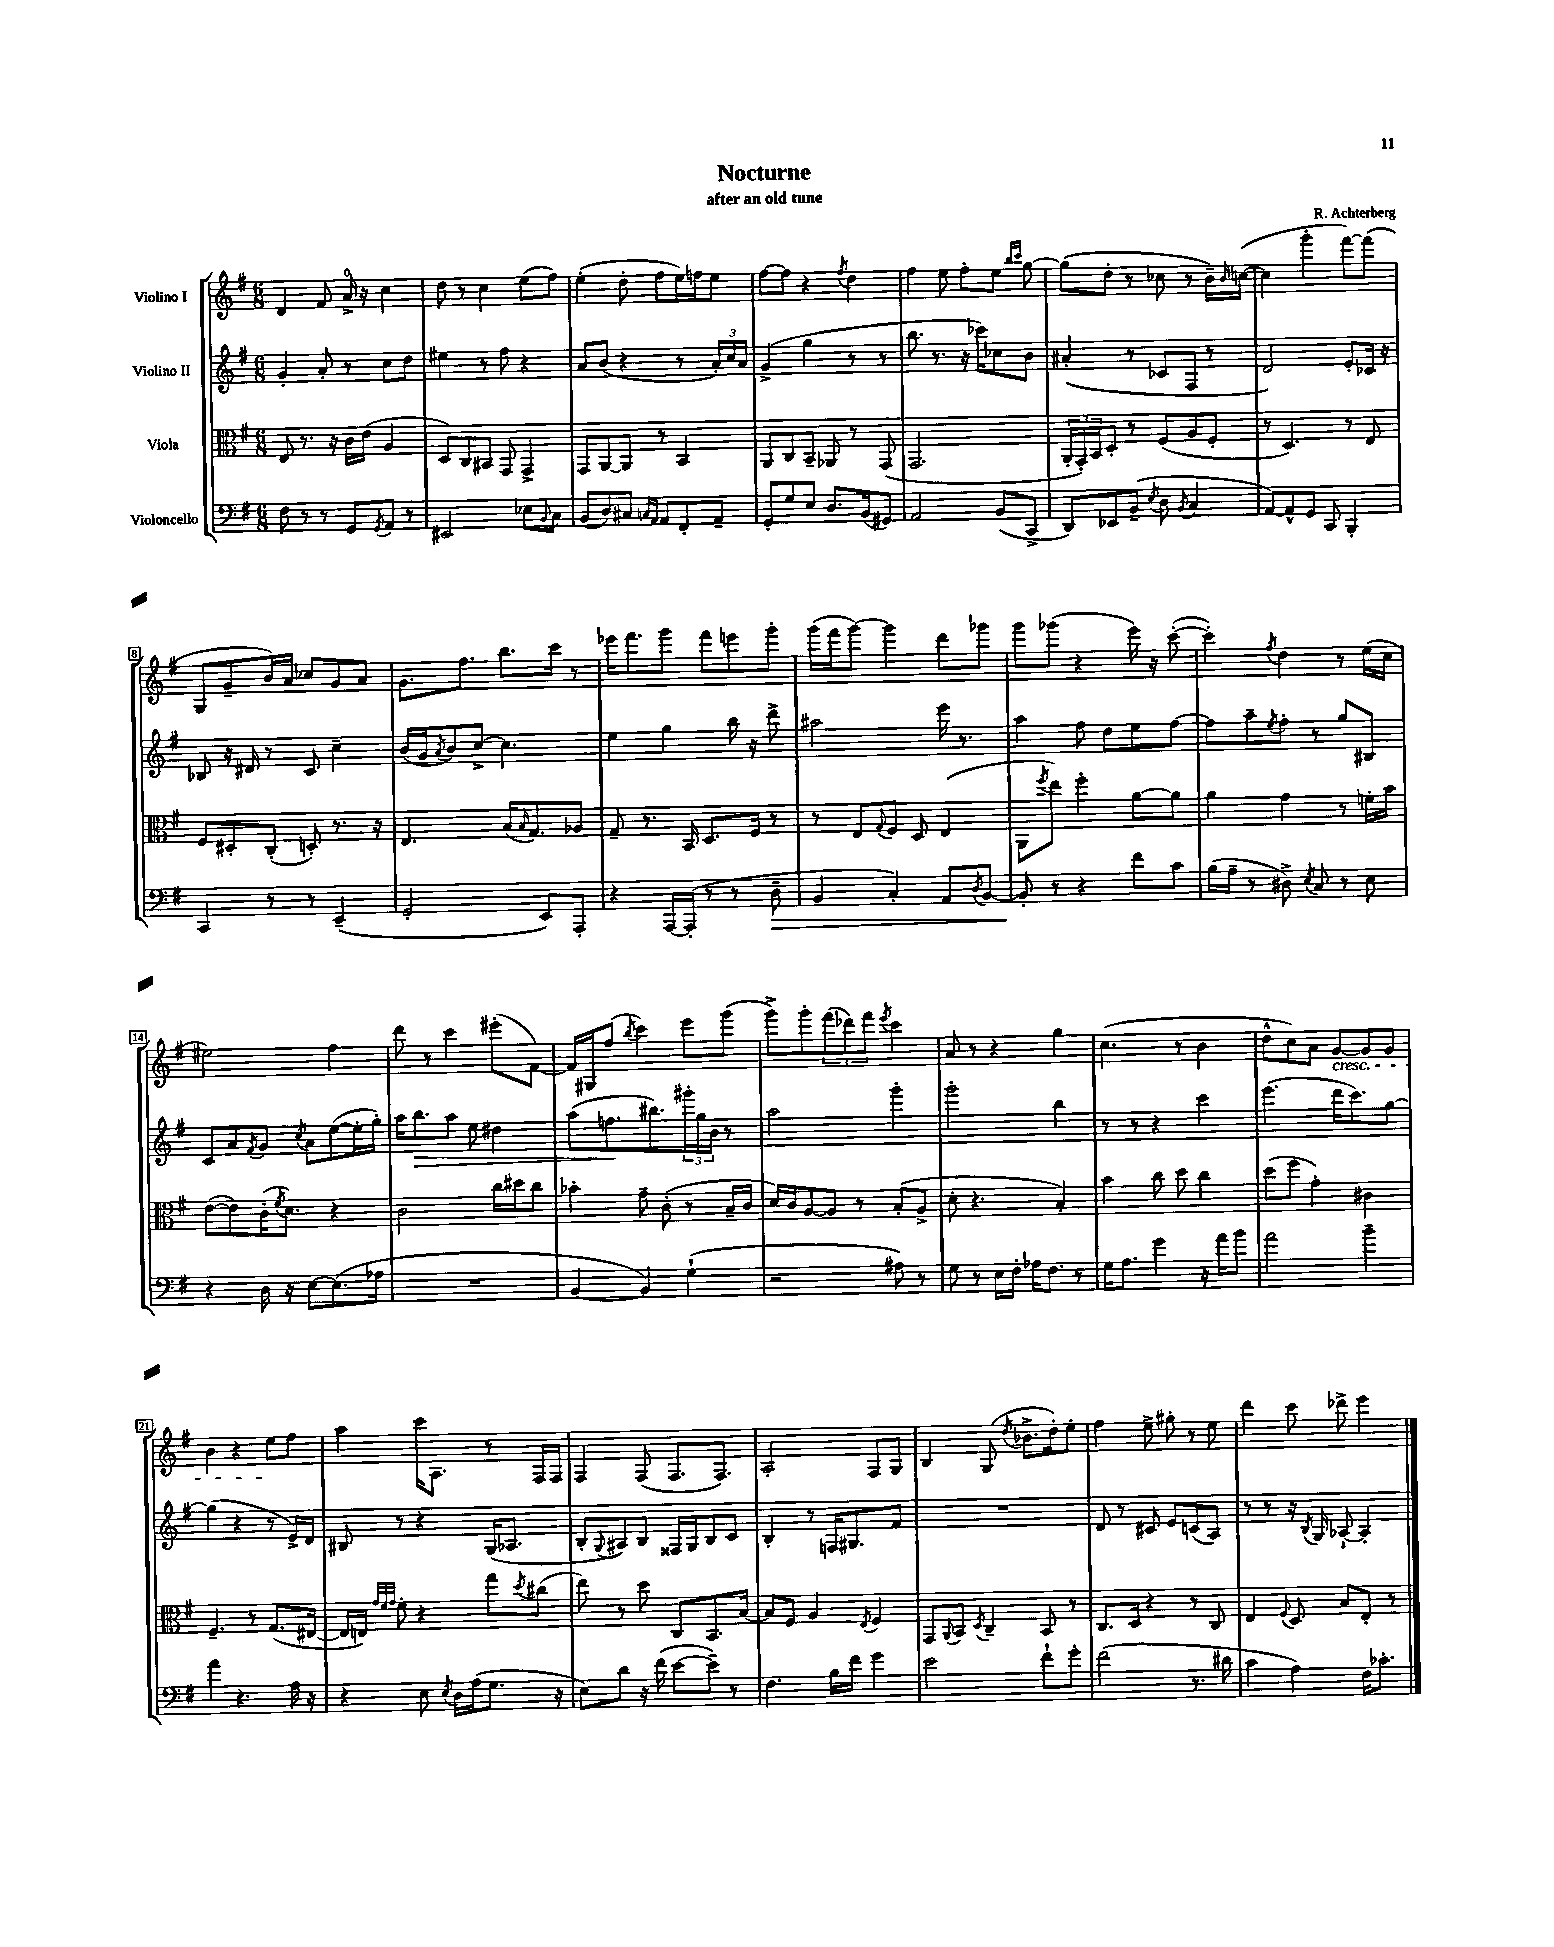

**kern	**kern	**kern	**kern
*staff4	*staff3	*staff2	*staff1
*clefF4	*clefC3	*clefG2	*clefG2
*k[f#]	*k[f#]	*k[f#]	*k[f#]
*M6/8	*M6/8	*M6/8	*M6/8
8F#	8E	4g'	4d
8r	8.r	.	.
8r	.	8a'	8f#
.	16r	.	.
8GG	16c	8r	16a^
.	(16e	.	16r
8qGG	.	.	.
8AA	4A	8cc	4cc
8r	.	8dd	.
=	=	=	=
2EE#	8D)	4ee#	8dd
.	8C	.	8r
.	8BB#	8r	4cc
.	8GG	8ff#	.
8E-	4GG^	4r	(8ee
8qqBB	.	.	.
8C	.	.	8ff#)
=	=	=	=
(8BB	8GG	8a	(4ee'
8D)	[8AA	(8b	.
8C#	8AA]	4r	8dd'
16qqC	.	.	.
16qqAA	.	.	.
8AA	8r	.	8ff#
8FF#'	4BB	8r	16ee)
.	.	.	16ff
8AA~	.	24a')	8ee
.	.	24cc	.
.	.	24a	.
=	=	=	=
8GG'	8AA	(4g^	[8ff#
8G	8C	.	8ff#]
8E	8BB~	4gg	4r
8.D	8AA-	.	.
.	.	.	8qff#
.	8r	8r	4dd
(16BB	.	.	.
8GG#)	(8GG	8r	.
=	=	=	=
2AA	2.GG	8.bb	4ff#
.	.	8.r	.
.	.	.	8ee
.	.	16r	8ff#'
.	.	16ccc-)	.
(8BB	.	8cc-	8ee
.	.	.	16qqbb
.	.	.	16qqccc
8CC^	.	8b	[8gg
=	=	=	=
8DD)	24AA'	(4a#'	(8gg]
.	24GG')	.	.
.	24BB	.	.
8EE-	8D'	.	8dd'
(8BB~	8r	8r	8r
8qE	.	.	.
8D	(8F#	8c-	8cc-
8qBB	.	.	.
4C	8A	8F#	8r
.	8F#'	8r	16b~)
.	.	.	16qqb
.	.	.	([16cc
=	=	=	=
[8AA)	8r	2d)	4cc]
8AA^^]	4.D)	.	.
8GG	.	.	4ggg'
8CC	.	.	.
4BBB'	8r	8e'	[8fff#)
.	8E	16c-	(8fff#]
.	.	16r	.
=	=	=	=
4CC	8F#	8B-	8G
.	8D#'	16r	8g~
.	.	16d#	.
8r	(8C'	8r	16b)
.	.	.	16a
8r	8D')	8c	8cc-
(4EE~	8.r	4cc~	8g
.	.	.	8a
.	16r	.	.
=	=	=	=
2GG'	4.E	(16b	8.g
.	.	16g	.
.	.	8qa	.
.	.	8b)	.
.	.	.	8.ff#
.	.	[8cc^	.
.	(16B	4.cc]	8.bb
.	16qqB	.	.
.	8.G)	.	.
8EE)	.	.	.
.	.	.	16ccc
8AAA'	8A-	.	8r
=	=	=	=
4r	8G~	4ee	16eee-
.	.	.	8.fff#
.	8.r	.	.
[16AAA	.	4gg	8ggg
(16AAA']	16BB	.	.
8r	8.D	.	8fff#
8r	.	16bb	8eee
.	16F#	16r	.
8D~	8r	8ddd^	8ggg'
=	=	=	=
4BB	8r	2aa#	(16ggg
.	.	.	16fff#
.	8E	.	[8ggg)
.	8qqG	.	.
4C')	8F#	.	4ggg]
.	8D	.	.
8AA	(4E	16eee	8ddd
.	.	8.r	.
8qD	.	.	.
[8BB	.	.	8ggg-
=	=	=	=
8BB']	8AA	4aa	8ggg
.	8qff#	.	.
8r	8ee)	.	(8ggg-
4r	4ff#'	8ff#	4r
.	.	8dd	.
8f#	[8a	8ee	16eee)
.	.	.	16r
8c	8a]	[8ff#	([8ccc'
=	=	=	=
(16B	4a	8ff#]	4ccc'])
16A~	.	.	.
8r	.	8aa~	.
.	.	8qee	8qff#
8D#^)	4g	8ff#'	4dd
8qE	.	.	.
8C	.	8r	.
8r	8r	8gg	8r
8E	16f'	8B#	(16ee
.	16b	.	16cc
=	=	=	=
4r	([8e	8c	2ee#)
.	8e])	8a	.
.	.	8qf#	.
16D	(16c'	8g	.
.	8qf#	.	.
16r	8.d)	.	.
.	.	8qcc	.
[8E	.	8a	.
(8.E]	4r	([8ee	4ff#
.	.	16ee']	.
16A-	.	16gg')	.
=	=	=	=
2.r	2c	16aa	8ddd
.	.	8.bb	.
.	.	.	8r
.	.	8aa	4ccc
.	.	8ee	.
.	16cc	4dd#	(8eee#'
.	16dd#	.	.
.	8cc	.	[8f#)
=	=	=	=
[4BB	4b-'	(8aa	16f#]
.	.	.	16G#
.	.	8.ff	(8ff#
.	.	.	8qbb
4BB])	8g~	.	4ccc)
.	.	8.bb#)	.
.	(8c'	.	.
(4G`	8r	24ggg#'	8eee
.	.	24gg	.
.	.	24b	.
.	16B~	8r	(8ggg
.	16c	.	.
=	=	=	=
2r	16d)	2aa	8ggg^)
.	16c	.	.
.	[8A	.	8ggg'
.	8A]	.	(12fff#
.	.	.	12ddd-)
.	8r	.	.
.	.	.	12fff#
.	.	.	8qeee
8A#)	(8B'	4ggg'	4ccc
8r	8A^	.	.
=	=	=	=
8G	8d'	2ggg'	8a
8r	4.r	.	8r
16E	.	.	4r
16F#'	.	.	.
16A-	.	.	.
8.F#	.	.	.
.	4B')	4bb	4gg
8r	.	.	.
=	=	=	=
16G	4b	8r	(4.cc
8.A	.	.	.
.	.	8r	.
4g	8cc	4r	.
.	8dd	.	8r
16r	4cc	4ccc	4b
16a	.	.	.
8b	.	.	.
=	=	=	=
2a	(8dd	(4.eee	8dd^^
.	8ff#	.	8cc)
.	4g')	.	8a
.	.	16ddd	[8g
.	.	8.ccc)	.
4b~	4c#	.	8g]
.	.	[8gg	8g
=	=	=	=
4a	4.F#~	(4gg]	4b
4.r	.	4r	4r
.	8r	.	.
.	(8.G	8r	8ee
16A	.	16e^)	8ff#
16r	[16E#	16d	.
=	=	=	=
4r	16E#]	8B#	4aa
.	16E)	.	.
.	32qqg	.	.
.	32qqf#	.	.
.	32qqg	.	.
.	8f#'	8r	.
8E	4r	4r	16ccc
.	.	.	8.A
8qE	.	.	.
16D	.	.	.
(16A	.	.	.
8.G	8gg	(16G	8r
.	.	8.A-	.
.	8qdd	.	.
.	(8cc#	.	16F#
16r	.	.	16F#
=	=	=	=
8E)	8ee)	8B'	4F#
.	.	8qqG	.
8d	8r	8A#)	.
16r	8dd	8B	(8F#
(16f#	.	.	.
[8e	8C	16F##	8.F#
.	.	16G	.
8e~])	8.BB	8B	.
.	.	.	8.F#)
8r	.	8c	.
.	[16B	.	.
=	=	=	=
4.F#	8B]	4B'	2A'
.	8F#	.	.
.	4A	8r	.
16B	.	16F	.
16f#	.	8.G#	.
.	8qE	.	.
4g	4F#	.	8F#
.	.	8f#	8G
=	=	=	=
2e	8GG	2.r	4B
.	8qqAA	.	.
.	8BB	.	.
.	8qD	.	.
.	4C~	.	(8G
.	.	.	8qdd
.	.	.	8.b-^
8f#`	8BB	.	.
.	.	.	16dd')
8g'	8r	.	8ee'
=	=	=	=
(2f#	8.C	8d	4ff#
.	.	8r	.
.	16D	.	.
.	4r	8c#	8ee^
.	.	8e	8gg#'
8.r	8r	(8c	8r
.	8C	8A)	8ee
16d#	.	.	.
=	=	=	=
4c	4E	8r	4ddd
.	.	8r	.
.	8qqF#	.	.
4A)	8D	16r	8ccc
.	.	8qB	.
.	.	16G	.
.	8B	[8A-`	8ddd-^
16F#	8E'	4A-']	4eee
8.c-'	.	.	.
.	8r	.	.
==	==	==	==
*-	*-	*-	*-
